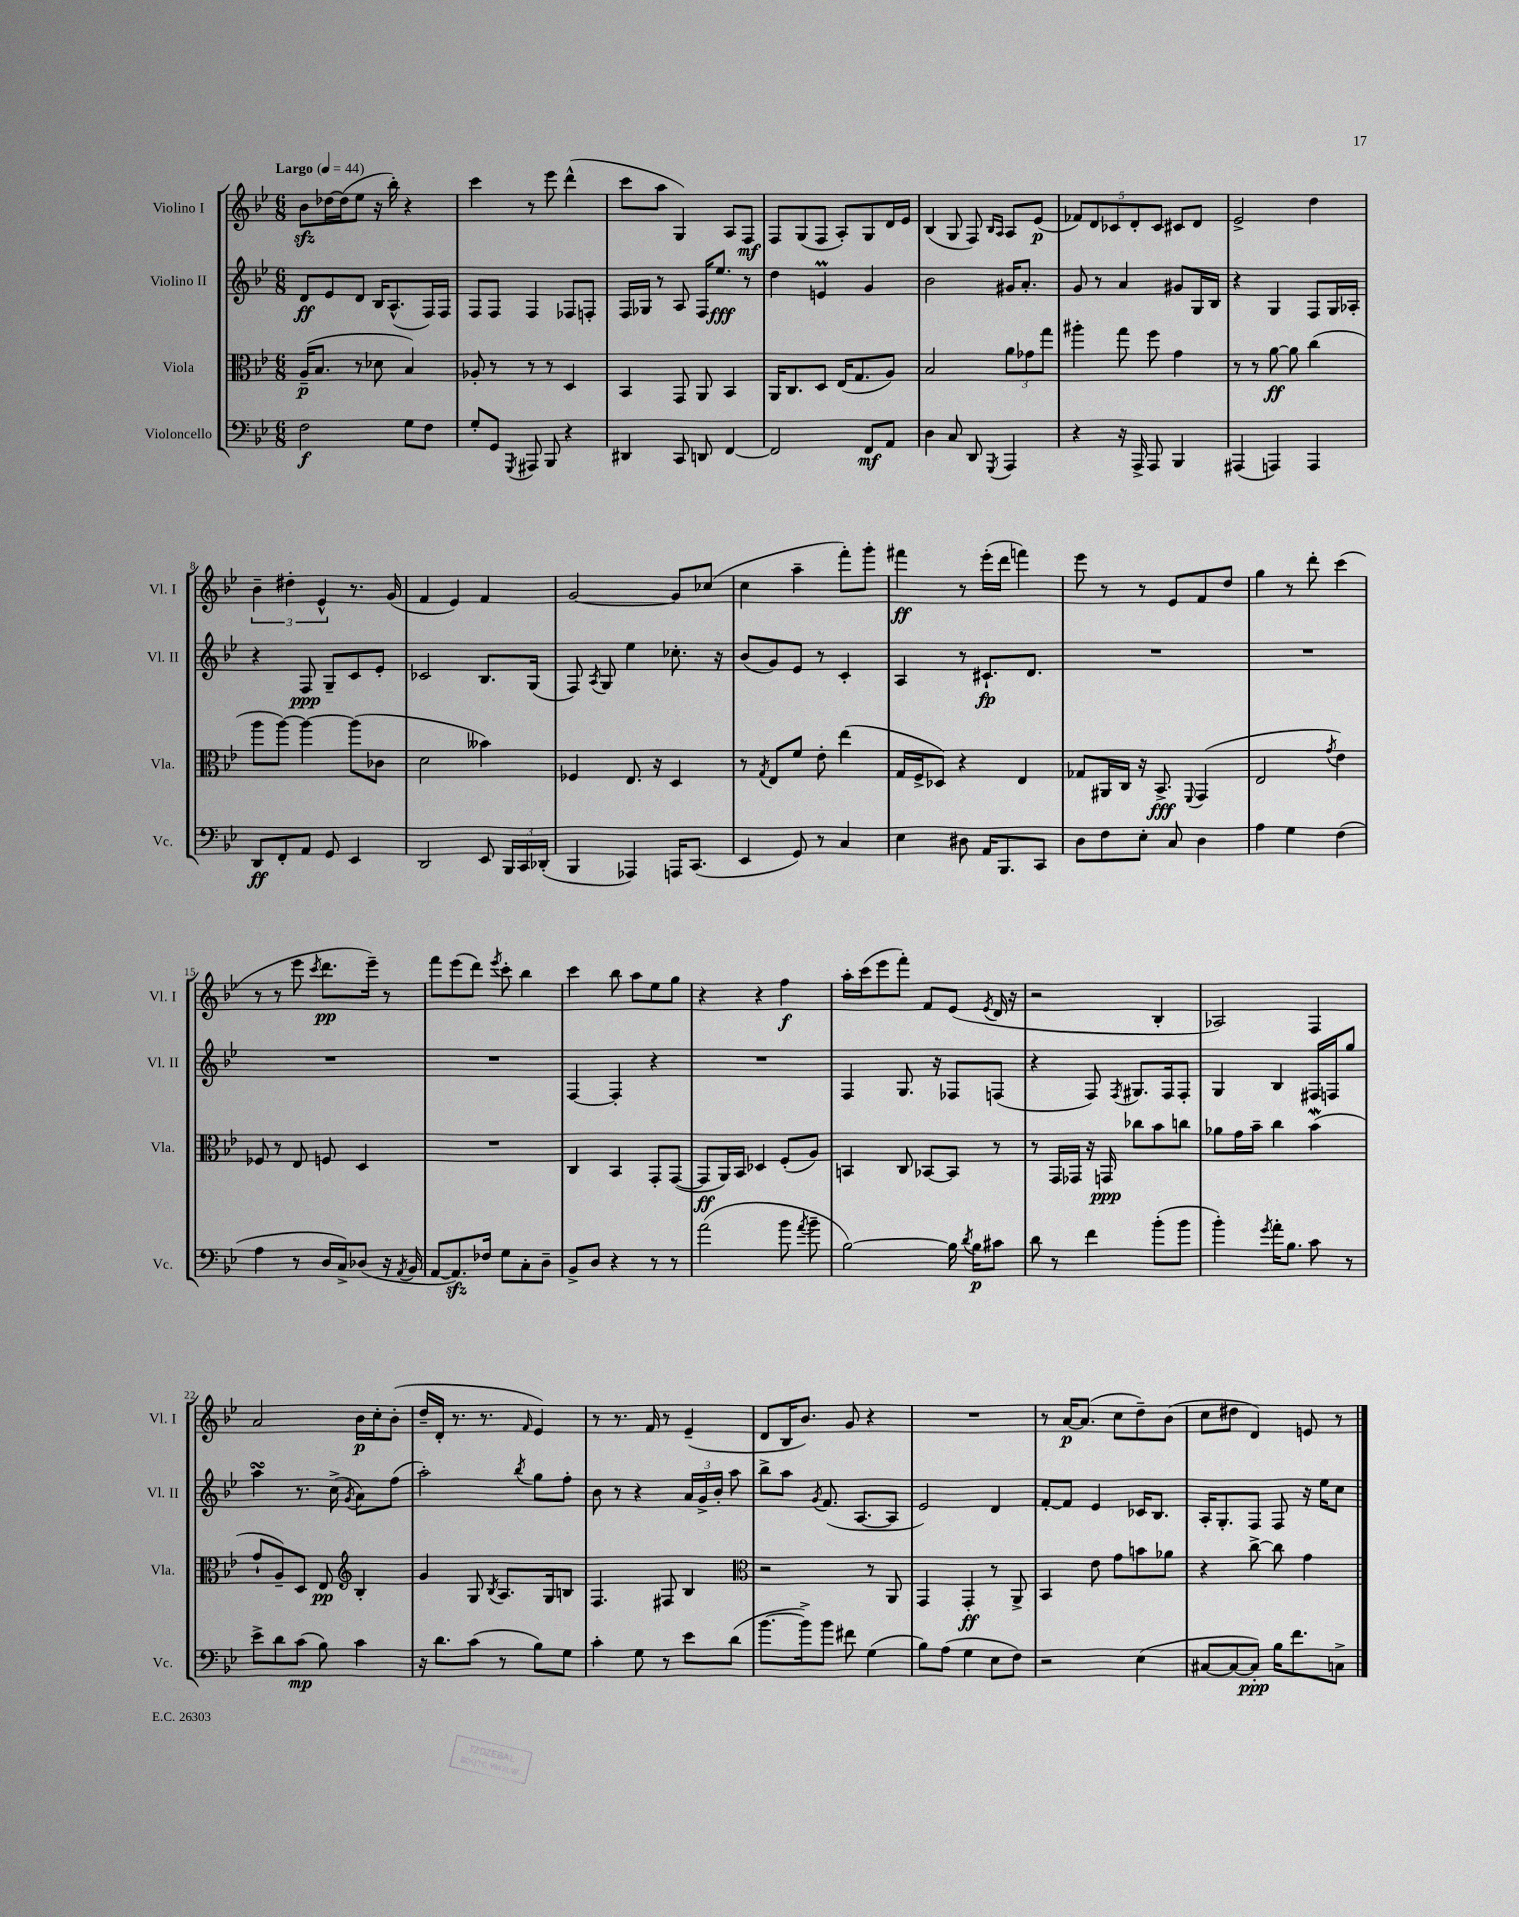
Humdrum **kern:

**kern	**kern	**kern	**kern
*staff4	*staff3	*staff2	*staff1
*clefF4	*clefC3	*clefG2	*clefG2
*k[b-e-]	*k[b-e-]	*k[b-e-]	*k[b-e-]
*M6/8	*M6/8	*M6/8	*M6/8
*MM44	*MM44	*MM44	*MM44
2F	(16A~	8d	8b-
.	8.B-	.	.
.	.	8e-	[16dd-
.	.	.	(16dd-]
.	8r	8d	8ee-
.	8d-	16B-	16r
.	.	(8.A^^	16bb-')
8G	4B-)	.	4r
8F	.	16F)	.
.	.	16F	.
=	=	=	=
8G'	8A-'	8F	4ccc
8GG	8r	8F	.
8qGGG	.	.	.
8AAA#	8r	4F	8r
8BBB-	8r	.	8eee-
4r	4D	8F-	(4ddd^^
.	.	8F'	.
=	=	=	=
4DD#	4BB-	16F	8ccc
.	.	16G-	.
.	.	8r	8aa
8CC	8GG	8A	4G)
8DD	8AA	16F	.
.	.	8.ee-	.
[4FF	4BB-	.	8A
.	.	8r	8F
=	=	=	=
2FF]	16AA	4dd	8F
.	8.C	.	.
.	.	.	(8G
.	8D	4e	8F
.	(16E-	.	8A')
.	8.G	.	.
8FF	.	4g	8G
8AA	8A)	.	16d
.	.	.	16e-
=	=	=	=
4D	2B-	2b-	(4B-
8C	.	.	8G
8DD	.	.	8F)
.	.	.	16qqB-
8qGGG	.	.	16qqA
4AAA	12a	16g#	8A
.	.	8.a'	.
.	12g-	.	.
.	.	.	(8e-
.	12gg	.	.
=	=	=	=
4r	4aa#'	8g	10f-)
.	.	.	10d
.	.	8r	.
.	.	.	10c-
16r	8gg	4a	.
.	.	.	10d'
16AAA^	.	.	.
8AAA	8ff	.	.
.	.	.	10c-
4BBB-	4g	8g#	8c#
.	.	16G	8d
.	.	16B-	.
=	=	=	=
(4AAA#	8r	4r	2e-^
.	8r	.	.
4AAA)	[8a	4G	.
.	8a]	.	.
4AAA	(4cc	8F	4dd
.	.	16G	.
.	.	16A-'	.
=	=	=	=
8DD	8aa	4r	6b-~
8FF'	[8aa)	.	.
.	.	.	6dd#'
8AA	4aa_	8F	.
.	.	.	6e-^^
8GG	.	8G~	.
4EE-	(8aa]	8c	8.r
.	8c-	8e-'	.
.	.	.	(16g
=	=	=	=
2DD	2d	2c-	4f
.	.	.	4e-)
8EE-	4b--)	8.B-	4f
24BBB-	.	.	.
24CC	.	.	.
.	.	(16G	.
(24DD-'	.	.	.
=	=	=	=
4BBB-	4F-	8F)	[2g
.	.	8qA	.
.	.	8G	.
4AAA-)	8.E-	4ee-	.
.	16r	.	.
16AAA	4D	8.cc-'	8g]
(8.CC	.	.	.
.	.	.	(8cc-
.	.	16r	.
=	=	=	=
4EE-	8r	(8b-	4cc
.	8qG	.	.
.	8E-	8g)	.
8GG)	8f	8e-	4aa~
8r	8e-'	8r	.
4C	(4ee-	4c'	8fff')
.	.	.	8ggg'
=	=	=	=
4E-	16G	4A	4fff#
.	16F^	.	.
.	8D-)	.	.
8D#	4r	8r	8r
16AA	.	8.c#`	(16eee-'
8.BBB-	.	.	16ddd
.	4E-	.	4fff)
.	.	8.d	.
8CC	.	.	.
=	=	=	=
8D	8G-	2.r	8eee-
8F	16AA#	.	8r
.	16C	.	.
8E-'	16r	.	8r
.	8.BB-^	.	.
8C	.	.	8e-
.	8qqFF	.	.
4D	(4GG	.	8f
.	.	.	8dd
=	=	=	=
4A	2E-	2.r	4gg
4G	.	.	8r
.	.	.	8ddd'
.	8qg	.	.
(4F	4e-)	.	(4ccc
=	=	=	=
4A	8F-	2.r	8r
.	8r	.	8r
8r	8E-	.	8eee-
.	.	.	8qccc
16D	8F	.	8.ddd
16C^)	.	.	.
(8D-	4D	.	.
.	.	.	16eee-~)
16r	.	.	8r
8qAA	.	.	.
16BB-	.	.	.
=	=	=	=
[8AA	2.r	2.r	8fff
8.AA])	.	.	(8eee-
.	.	.	8ddd)
16F-	.	.	.
.	.	.	8qeee-
8G	.	.	8ccc'
8C'	.	.	4bb-
8D~	.	.	.
=	=	=	=
8BB-^	4C	[4F	4ccc
8D	.	.	.
4r	4BB-	4F']	8bb-
.	.	.	8aa
8r	8GG'	4r	8ee-
8r	([8GG	.	8gg
=	=	=	=
(2a	8GG]	2.r	4r
.	16AA)	.	.
.	16BB-	.	.
.	4D-	.	4r
8b-	(8F'	.	4ff
8qa	.	.	.
8b-~	8A)	.	.
=	=	=	=
[2B-)	4BB	4F	16aa'
.	.	.	(16ccc
.	.	.	8eee-
.	8C	8.G	8fff')
.	[8BB-	.	8f
.	.	16r	.
16B-]	8BB-]	8F-	(8e-
8qd	.	.	.
16B-	.	.	.
.	.	.	8qe-
8c#	8r	(8F	16d
.	.	.	16r
=	=	=	=
8d	8r	4r	2r
8r	16GG	.	.
.	16GG-	.	.
4f	16r	8F)	.
.	16GG	.	.
.	.	8qF	.
.	8cc-	8.G#	.
(8b-'	8b-	.	4B-'
.	.	16F	.
8b-	8cc	8F'	.
=	=	=	=
4b-')	8a-	4G	2A-)
.	16g	.	.
.	16b-~	.	.
8qg	.	.	.
16a'	4cc	4B-	.
8.B-	.	.	.
8c	(4b-	16F#	4F
.	.	16F	.
8r	.	8gg	.
=	=	=	=
8e-^	8g`	4aa	2a
8d	8A~)	.	.
(8c	8D	8.r	.
8B-)	8E-	.	.
.	.	(16cc^	.
*	*clefG2	*	*
.	.	8qg	.
4c	4B-'	8a)	16b-
.	.	.	16cc'
.	.	(8ff	(8b-'
=	=	=	=
16r	4g	2aa')	16dd~
8.d	.	.	16d'
.	.	.	8.r
(8c	8G	.	.
.	.	.	8.r
.	8qB-	.	.
8r	8.A	.	.
.	.	8qbb-	16qqf
8B-)	.	8gg	4e-)
.	16G	.	.
8G	8B	8ff'	.
=	=	=	=
4c'	4.F	8b-	8r
.	.	8r	8.r
8G	.	4r	.
.	.	.	16f
8r	8F#	.	8r
8e-	4B-	24a	(4e-~
.	.	24g^	.
.	.	24b-'	.
(8d	.	8aa	.
=	=	=	=
*	*clefC3	*	*
[8.b-	2r	8bb-^	8d
.	.	8aa	16B-
16b-^])	.	.	8.b-)
.	.	8qg	.
8b-	.	(8.f	.
8f#	.	.	8g
.	.	[8.A	.
(4G	8r	.	4r
.	8AA	8A]	.
=	=	=	=
8B-)	4GG	2e-)	2.r
(8A	.	.	.
4G	4GG'	.	.
8E-	8r	4d	.
8F)	8AA^	.	.
=	=	=	=
2r	4BB-	[8f'	8r
.	.	8f]	[16a
.	.	.	(8.a]
.	8e-	4e-	.
.	8g	.	8cc
(4E-	8b	16c-	8dd~)
.	.	8.B-	.
.	8a-	.	(8b-
=	=	=	=
[8C#	4r	16A'	8cc
.	.	8.G'	.
8C#_	.	.	8dd#
8C#'])	[8cc^	8F	4d)
16B-	8cc]	8F	.
8.f	.	.	.
.	4g	16r	8e
.	.	16ee-	.
8C^	.	8cc	8r
==	==	==	==
*-	*-	*-	*-
